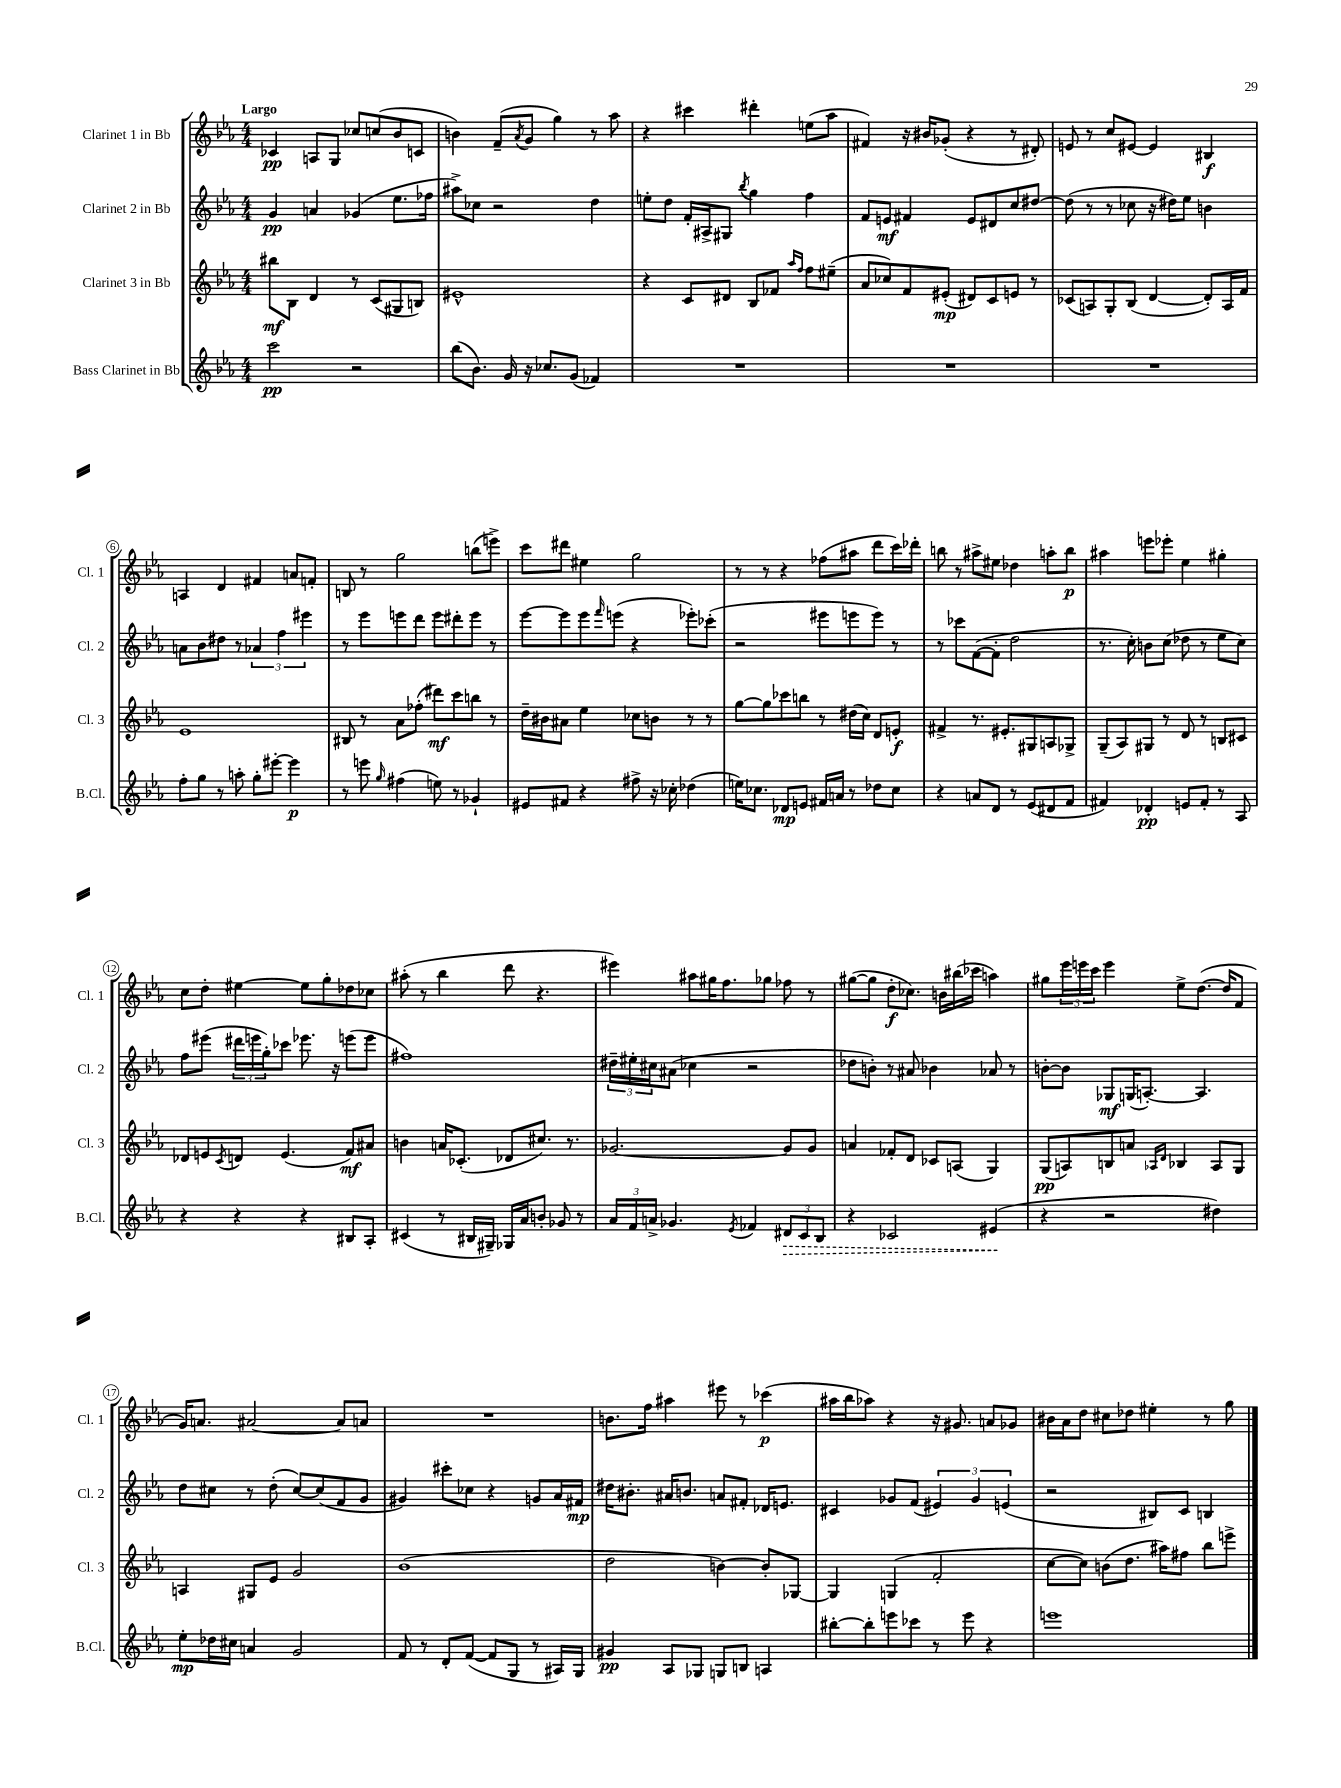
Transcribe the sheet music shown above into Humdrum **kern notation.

**kern	**kern	**kern	**kern
*staff4	*staff3	*staff2	*staff1
*clefG2	*clefG2	*clefG2	*clefG2
*k[b-e-a-]	*k[b-e-a-]	*k[b-e-a-]	*k[b-e-a-]
*M4/4	*M4/4	*M4/4	*M4/4
2ccc\	8bb#\L	4g/	4c-/
.	8B-\J	.	.
.	4d/	4a/	8A/L
.	.	.	8G/J
2r	8r	(4g-/	8cc-/L
.	(8c/L	.	(8cc/
.	8G#/	8.ee-\L	8b-/
.	8B/J)	.	8c/J
.	.	16ff-\Jk	.
=	=	=	=
(8bb-\L	1e#^^	8aa#^\L)	4b\)
8.b-\J)	.	8cc-\J	.
.	.	2r	(8f~/L
16g/	.	.	.
.	.	.	8qa-/
16r	.	.	8g/J
8.cc-/L	.	.	.
.	.	.	4gg\)
(8g/J	.	.	.
4f-/)	.	4dd\	8r
.	.	.	8aa-\
=	=	=	=
1r	4r	8ee'\L	4r
.	.	8dd\J	.
.	8c/L	16f'/LL	4ccc#\
.	.	16A#^/J	.
.	8d#/J	8G#/J	.
.	.	8qbb-/	.
.	8B-/L	4gg\	4ddd#'\
.	8f-/J	.	.
.	16qqaa-/LL	.	.
.	16qqff/JJ	.	.
.	8ff\L	4ff\	(8ee\L
.	(8ee#~\J	.	8aa-\J
=	=	=	=
1r	8a-/L	8f/L	4f#/)
.	8cc-/)	8e/J	.
.	8f/	4f#/	16r
.	.	.	16b#/LK
.	(8e#'/J	.	(8g-'/J
.	8d#/L)	8e/L	4r
.	8c/	8d#/	.
.	8e/J	8cc/	8r
.	8r	[8dd#/J	8d#'/)
=	=	=	=
1r	(8c-/L	(8dd#\]	8e/
.	8A/)	8r	8r
.	8G'/	8r	8cc/L
.	(8B-/J	8cc-\	[8e#/J
.	[4d/	16r	4e#/]
.	.	16dd#\LK)	.
.	.	8ee-\J	.
.	8d'/]L)	4b\	4B#/
.	16A/L	.	.
.	16f/JJ	.	.
=	=	=	=
8ff'\L	1e-	8a\L	4A/
8gg\J	.	8b-\	.
8r	.	8dd#\J	4d/
8aa'\	.	8r	.
8gg'\L	.	6a-/	4f#/
[8eee#'\J	.	.	.
.	.	6ff\	.
4eee#\]	.	.	8a/L
.	.	6eee#\	.
.	.	.	8f'/J
=	=	=	=
8r	8B#/	8r	8B/
8eee\	8r	8eee-\L	8r
16qqgg/	.	.	.
(4ff#\	8a-\L	8eee\	2gg\
.	(8ff-'\J	8ddd\J	.
8ee\)	8ddd#\L)	8eee\L	.
8r	8ccc\	8ddd#'\	.
4g-`/	8bb\J	8eee\J	(8bb\L
.	8r	8r	8eee^\J)
=	=	=	=
8e#/L	16dd~\LL	[8eee-\L	8ccc\L
.	16b#\J	.	.
8f#/J	8a#\J	8eee-\]	8ddd#\J
4r	4ee-\	8eee-\	4ee#\
.	.	16qqfff/	.
.	.	(8eee\J	.
8ff#^\	8cc-\L	4r	2gg\
16r	8b\J	.	.
16cc-'\	.	.	.
(4dd-\	8r	8eee-'\L)	.
.	8r	(8ccc-'\J	.
=	=	=	=
16ee\LK)	[8gg\L	2r	8r
8.cc-\J	.	.	.
.	8gg\]	.	8r
8d-/L	8ccc-\	.	4r
8e/J	8bb\J	.	.
16f#/LL	8r	8eee#\L	(8ff-\L
16a/JJ	.	.	.
8r	(16dd#\LL	8eee\	8aa#\J
.	16cc\JJ)	.	.
8dd-\L	8d/L	8eee\J)	8ddd\L
8cc-\J	8e'/J	8r	16ccc\L)
.	.	.	16ddd-'\JJ
=	=	=	=
4r	4f#^/	8r	8bb\
.	.	8ccc-\L	8r
8a/L	8.r	([8f\	8aa#^\L
8d/J	.	8f'\]J	8ee#\J
.	8.e#'/L	.	.
8r	.	2dd\	4dd-\
(8e-/L	8G#/	.	.
8d#/	8A/	.	8aa'\L
8f/J	8G-^/J	.	8bb\J
=	=	=	=
4f#/)	(8G~/L	8.r	4aa#\
.	8A-/)	.	.
.	.	16cc'\)	.
4d-'/	8G#/J	8b\L	8eee\L
.	8r	(8cc\J	8eee-'\J
8e/L	8d/	8dd-\	4ee-\
8f#'/J	8r	8r	.
8r	8B/L	8ee-\L	4gg#'\
8A-/	8c#/J	8cc\J)	.
=	=	=	=
4r	8d-/L	8ff\L	8cc\L
.	8e/	(8eee#\J	8dd'\J
.	8qc/	.	.
4r	8d/J	24ddd#\LL	[4ee#\
.	.	24eee\	.
.	.	24gg'\J)	.
.	(4.e/	8ccc-\J	.
4r	.	8.eee-\	8ee#\]L
.	.	.	8gg'\
.	.	16r	.
8B#/L	8f/L)	(8eee\L	8dd-\
8A-'/J	8a#/J	8eee\J	8cc-\J
=	=	=	=
(4c#/	4b\	1ff#)	(8aa#'\
.	.	.	8r
8r	16a/LK	.	4bb-\
.	(8.c-'/J	.	.
16B#/LL	.	.	.
16G#~/JJ)	.	.	.
16G-/LL	8d-/L	.	8ddd\
16a-/J	.	.	.
8b'/J	8.cc#/J)	.	4.r
8g-/	.	.	.
.	8.r	.	.
8r	.	.	.
=	=	=	=
24a-/LL	[2.g-/	24dd#~\LL	4eee#\)
24f/	.	24ee#'\	.
24a^/JJ	.	24cc#\J	.
4.g-/	.	(8a#\J	.
.	.	4cc-\	8aa#\L
.	.	.	16gg#\K
.	.	.	8.ff\
8qe-/	.	.	.
4f-/	.	2r	.
.	.	.	8gg-\J
12d#/L	8g-/]L	.	8ff-\
12c/	.	.	.
.	8g-/J	.	8r
12B-/J	.	.	.
=	=	=	=
4r	4a/	8dd-\L	([8gg#\L
.	.	8b'\J)	8gg#\]J
2c-/	8f-'/L	8r	8dd'\L
.	8d/J	8a#/	8.cc-\J)
.	8c-/L	4b-\	.
.	.	.	16b\LL
.	(8A/J	.	(16bb#\
.	.	.	16ccc-\JJ
(4e#/	4G/)	8a-/	4aa\)
.	.	8r	.
=	=	=	=
4r	(8G/L	[8b'\L	8gg#\L
.	8A/)	8b\]J	24eee-\L
.	.	.	24eee\
.	.	.	24ccc\JJ
2r	8B/	8G-/L	4eee\
.	8a/J	(16G/K	.
.	.	[8.A'/J)	.
.	16qqA-/LL	.	.
.	16qqd/JJ	.	.
.	4B-/	.	8ee-^\L
.	.	4.A/]	([8.dd\J
4dd#\)	8A-/L	.	.
.	.	.	16dd/]LK
.	8G/J	.	8f/J
=	=	=	=
8ee-'\L	4A/	8dd\L	16g/LK)
.	.	.	8.a/J
16dd-\L	.	8cc#\J	.
16cc#\JJ	.	.	.
4a/	8G#/L	8r	[2a#/
.	8e-/J	(8dd'\	.
2g/	2g/	[8cc#/L)	.
.	.	(8cc#/]	.
.	.	8f/	8a#/]L
.	.	8g/J	8a/J
=	=	=	=
8f/	(1b-	4g#/)	1r
8r	.	.	.
8d'/L	.	8ccc#'\L	.
([8f/J	.	8cc-\J	.
8f/]L	.	4r	.
8G/J	.	.	.
8r	.	8g/L	.
16A#/LL)	.	16a-/L	.
16G/JJ	.	16f#/JJ	.
=	=	=	=
4g#/	2dd\	16dd#\LK	8.b\L
.	.	8.b#'\J	.
.	.	.	16ff\Jk
8A-/L	.	16a#/LK	4aa#\
.	.	8.b/J	.
8G-/J	.	.	.
8G/L	[4b\)	8a/L	8eee#\
8B/J	.	8f#'/J	8r
4A/	8b'/]L	16d-/LK	(4ccc-\
.	.	8.e/J	.
.	[8G-/J	.	.
=	=	=	=
[8bb#'\L	4G-/]	4c#/	16aa#\LL
.	.	.	16bb-\J
8bb#'\]	.	.	8aa-\J)
8eee\	(4G/	8g-/L	4r
8ccc-\J	.	(8f/J	.
8r	2f'/	6e#/)	16r
.	.	.	8.g#/
8eee\	.	.	.
.	.	6g-/	.
4r	.	.	8a/L
.	.	(6e/	.
.	.	.	8g-/J
=	=	=	=
1eee	[8cc\L	2r	16b#\LL
.	.	.	16a-\J
.	8cc\]J)	.	8dd\J
.	(8b\L	.	8cc#\L
.	8.dd\J	.	8dd-\J
.	.	8B#/L)	4ee#'\
.	16aa#\LK)	.	.
.	8ff#\J	8c/J	.
.	8bb-\L	4B/	8r
.	8eee^\J	.	8gg\
==	==	==	==
*-	*-	*-	*-
